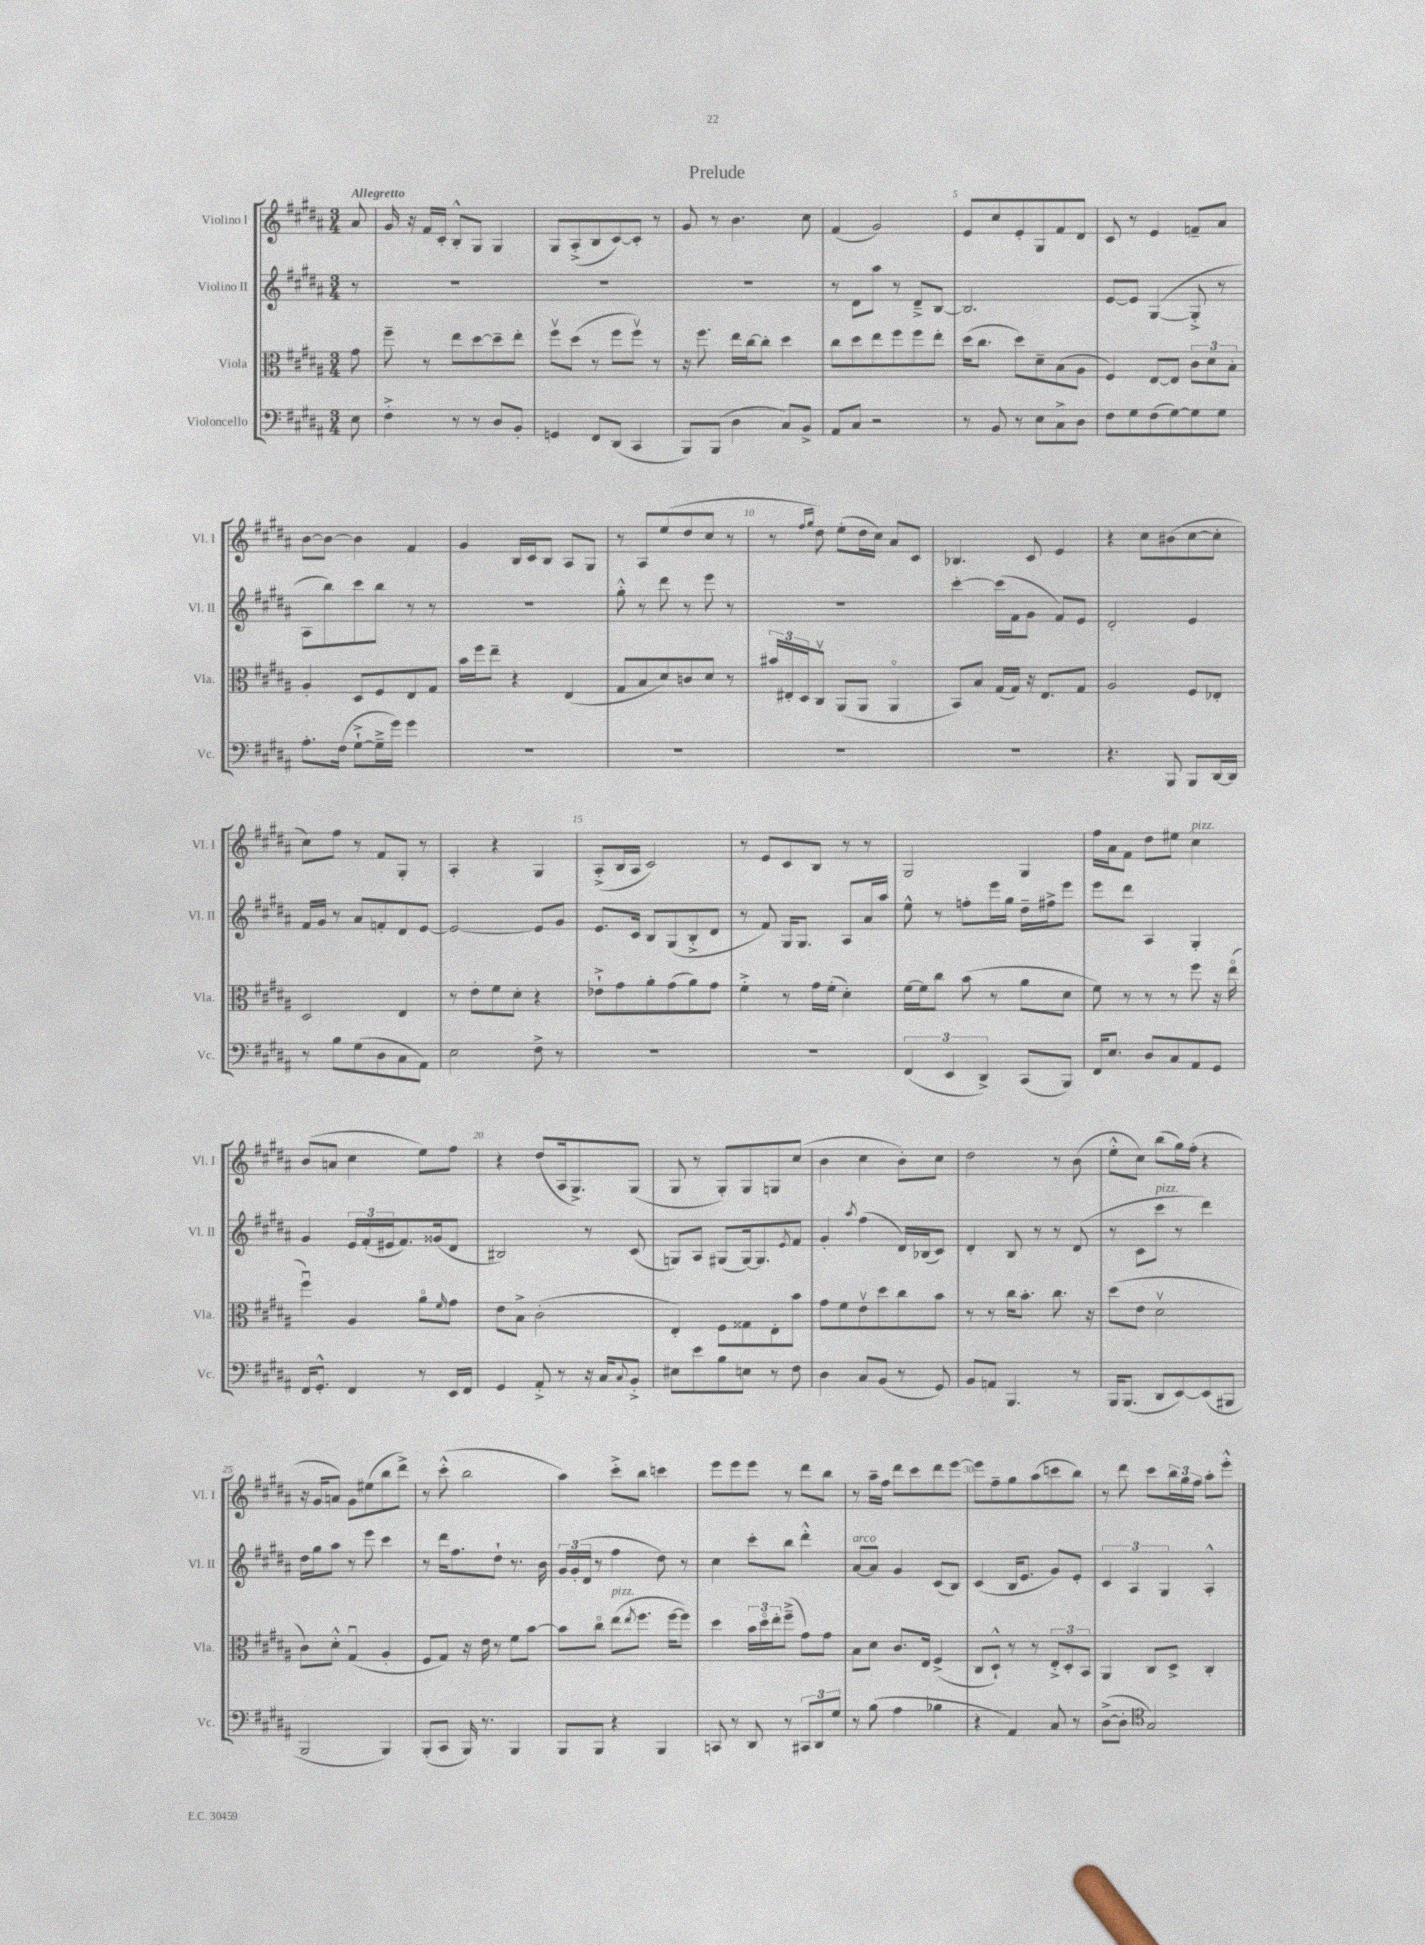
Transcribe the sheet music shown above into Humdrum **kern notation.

**kern	**kern	**kern	**kern
*part4	*part3	*part2	*part1
*staff4	*staff3	*staff2	*staff1
*I"Violoncello	*I"Viola	*I"Violino II	*I"Violino I
*I'Vc.	*I'Vla.	*I'Vl. II	*I'Vl. I
*clefF4	*clefC3	*clefG2	*clefG2
*k[f#c#g#d#a#]	*k[f#c#g#d#a#]	*k[f#c#g#d#a#]	*k[f#c#g#d#a#]
*M3/4	*M3/4	*M3/4	*M3/4
=	=	=	=
!	!	!	!LO:TX:a:B:t=Allegretto
8E\	8g#\	8r	8a#/
=1	=1	=1	=1
4F#'^\	8ff#~\	2.r	16g#/
.	.	.	16r
.	8r	.	16f#/LL
.	.	.	16c#'/JJ
8r	8ee\L	.	8B'^^/L
8r	[8dd#\	.	8G#/J
8D#/L	8dd#~\]	.	4G#/
8BB'/J	8ee'\J	.	.
=2	=2	=2	=2
4GGn/	8ff#v\L	2.r	8G#/L
.	(8dd#\J	.	(8A#'^/
8FF#/L	8r	.	8B/
(8DD#/J	8ff#\L	.	[8c#/)
4CC#/	8ff#v\J)	.	8c#'/J]
.	8r	.	8r
=3	=3	=3	=3
8BBB/L)	16r	2.r	8g#/
.	8.ff#\	.	.
(8BBB/J	.	.	8r
4D#\	16ee\LL	.	4.b\
.	[16cc#\J	.	.
.	8cc#'\J]	.	.
8C#/L)	4dd#\	.	.
8BB^/J	.	.	8cc#\
=4	=4	=4	=4
8AA#/L	8cc#\L	8r	(4f#/
8C#/J	8dd#\	8d#\L	.
2r	8ee\	8aa#\J	2g#/)
.	8ff#\	8r	.
.	8ff#\	8d#~^/L	.
.	8ee'\J	[8B/J	.
=5	=5	=5	=5
8r	(16dd#\KL	2.B/]	8e/L
.	8.cc#\J	.	.
8BB/	.	.	8cc#/
8r	8dd#\L)	.	8e'/
8E\L	8d#~\	.	8G#/
8C#^\	(8B\	.	8f#/
8D#\J	8A#\J	.	8d#/J
=6	=6	=6	=6
8F#\L	4F#/)	[8e/L	8c#/
8G#\	.	8e/J]	8r
(8F#\	[8E/L	([4G#/	4e/
[8G#\)	8E/J]	.	.
8G#\]	12c#\L	8G#'^/]	8fn~/L
.	12d#\	.	.
8G#\J	.	8r	8a#/J
.	12B'\J	.	.
!!LO:LB:g=z
=7	=7	=7	=7
8.A#'\L	4A#'/	8A#\L	[8b\L
.	.	8bb\)	8b\J_
(16F#\Jk	.	.	.
[8G#`^\L	8D#/L	8ccc#\	4b\]
16G#~^\L]	8F#/	8bb\J	.
16g#\JJ)	.	.	.
4g#\	8E/	8r	4f#/
.	8G#/J	8r	.
=8	=8	=8	=8
2.r	16b\LL	2.r	4g#/
.	16ff#\J	.	.
.	8ee~\J	.	.
.	4r	.	16B/LL
.	.	.	16c#/J
.	.	.	8B/J
.	(4E/	.	8A#/L
.	.	.	8G#/J
=9	=9	=9	=9
2.r	8G#/L	8gg#'^^\	8r
.	8B/	8r	8A#/L
.	8d#/)	8ddd#\	(8ee/
.	8cn/	8r	8dd#/
.	8d#/J	8eee\	8cc#/J
.	8r	8r	8r
=10	=10	=10	=10
2.r	24b#X/LL	2.r	8r
.	24E#X'/	.	.
.	24D#/J	.	.
.	.	.	16qqff#/LL
.	.	.	16qqgg#/JJ
.	8C#v/J	.	8dd#\)
.	(8AA#/L	.	(8ee'\L
.	8AA#/J	.	16dd#\L
.	.	.	16cc#\JJ)
.	4AA#/	.	8a#/L
.	.	.	8c#/J
=11	=11	=11	=11
2.r	8BB/L)	[4ccc#'\	4.B-X/
.	8B/J	.	.
.	(16G#/LL	(16ccc#\LL]	.
.	16G#/JJ)	16f#\J	.
.	16r	8g#\J	8c#/
.	8.E/L	.	.
.	.	8f#/L)	4e/
.	8G#/J	8e/J	.
=12	=12	=12	=12
4.r	2A#/	2d#'/	4r
.	.	.	8cc#\L
8BBB/	.	.	(8b#X\
8BBB/L	8F#/L	4e/	[8cc#\
[16DD#/L	8E-X'/J	.	8cc#'\J]
16DD#/JJ]	.	.	.
!!LO:LB:g=z
=13	=13	=13	=13
8r	2D#/	16f#/LL	8cc#\L)
.	.	16g#/JJ	.
8B\L	.	8r	8ff#\J
(8G#\	.	8a#/L	8r
8D#\	.	8fn'/	8f#/L
8C#\	4E/	8d#/	8G#'/J
8AA#\J)	.	[8e/J	8r
=14	=14	=14	=14
2E\	8r	2e/_	4A#'/
.	8e'\L	.	.
.	8f#\	.	4r
.	8d#'\J	.	.
8F#^\	4r	8e/L]	4G#/
8r	.	8g#/J	.
=15	=15	=15	=15
2.r	8e-X`^\L	8.e/L	(8A#'^/L
.	8g#\	.	16B/L
.	.	16c#/Jk	16A#/JJ
.	8a#'\	8B/L	2c#/)
.	(8g#\	(8G#/	.
.	8a#\)	8B'^/	.
.	8g#\J	8d#/J	.
=16	=16	=16	=16
2.r	4f#'^\	8r	8r
.	.	8f#/)	8e/L
.	8r	16G#/KL	8c#/
.	.	8.G#/J	.
.	16g#\LL	.	8B/J
.	(16f#'\JJ	.	.
.	4d#'\)	8A#/L	8r
.	.	16a#/L	8r
.	.	16aa#/JJ	.
=17	=17	=17	=17
(6FF#/	[16f#\LL	8ee^^\	2G#/
.	16f#\J]	.	.
.	8cc#\J	8r	.
6EE/	.	.	.
.	(8b\	8ffn'\L	.
6DD#^/)	.	.	.
.	8r	16eee\L	.
.	.	16gg#\JJ	.
(8CC#/L	8a#\L	16dd#~\LL	4G#/
.	.	16ff#X^\J	.
8BBB/J)	8d#\J	8eee\J	.
=18	=18	=18	=18
16FF#/KL	8f#\)	8eee\L	16ff#\LL
8.E/J	.	.	16a#\J
.	8r	8ddd#\J	8f#\J
8D#/L	8r	4A#/	8dd#\L
8C#/	8r	.	8ee#X\J
!	!	!	!LO:TX:a:i:t=pizz.
8AA#/	8ff#\	4G#'/	4cc#\
8GG#/J	16r	.	.
.	(16ee\	.	.
!!LO:LB:g=z
=19	=19	=19	=19
16FF#/KL	4ff#u\)	4g#/	(8b/L
8.GG#'^^/J	.	.	.
.	.	.	8an/J
4FF#/	4A#/	24e/LL	4cc#\
.	.	(24f#'/	.
.	.	24e#X/J	.
.	.	8.f#/)	.
8r	8a#\L	.	8ee\L)
.	.	(16g##X/k	.
.	16qqf#/	.	.
16EE/LL	8g#\J	8d#/J	8ff#\J
16FF#/JJ	.	.	.
=20	=20	=20	=20
4GG#/	8e\L	2B#X/)	4r
.	8B^\J	.	.
8AA#'^/	(2c#'\	.	(8dd#/L
8r	.	.	16A#/k
.	.	.	8.G#^/)
16r	.	8r	.
16C#/KL	.	.	.
8qqC#/	.	.	.
8BB'^/J	.	(8c#/	(8G#/J
=21	=21	=21	=21
8E#X\L	4E'/)	8Gn/L)	8G#/
8e\	.	8A#/J	8r
8B\	8F#\L	(8G#X/L	8G#'/L)
8En\J	8G##X\	[16G#/k)	8G#/
.	.	8.G#/]	.
8r	8E'\	.	8Gn/
.	.	8qe/	.
8F#\	8b\J	8f#/J	(8cc#/J
=22	=22	=22	=22
4D#\	8g#\L	4g#'/	4b\
.	8f#\	.	.
.	.	8qaa#/	.
8C#/L	8ev\	(4ff#\	4cc#\
(8BB/J	8dd#\	.	.
8r	8cc#\	16d#/LL)	8b'\L)
.	.	(16B-X/J	.
8GG#/)	8b\J	8c#/J)	8cc#\J
=23	=23	=23	=23
8BB/L	8r	4d#'/	2dd#\
8AAn/J	8r	.	.
4.BBB/	16cc#\KL	8B/	.
.	8.b'\J	.	.
.	.	8r	.
.	8.cc#\	8r	8r
8r	.	(8d#/	(8b\
.	16r	.	.
=24	=24	=24	=24
16BBB/KL	(8dd#\L	8r	8ee'^^\L
(8.BBB/J	.	.	.
.	8e\J	8c#\L	8cc#\J)
!	!	!LO:TX:a:i:t=pizz.	!
8DD#/L	2d#v\	8ccc#\J	(8bb\L
[8EE/)	.	8r	16gg#\L)
.	.	.	(16ff#'\JJ
(8EE/]	.	4ddd#\)	4r
8BBB#X/J	.	.	.
!!LO:LB:g=z
=25	=25	=25	=25
2BBB/	8c#\L)	16dd#\LL	16r
.	.	16gg#\J	16g#/KL
.	8d#'^^\J	8aa#\J	8an/J)
.	(4G#u/	8r	8g#\L
.	.	8eee\	(8ee#X\
4BBB/)	4A#'/	4ccc#\	8bb\
.	.	.	8ddd#^\J)
=26	=26	=26	=26
(8BBB'/L	8F#/L	8r	8r
8CC#/J	8G#/J)	16ddd#\KL	(8ccc#'^^\
.	.	8.ff#\	.
16BBB/)	16r	.	2bb\
8.r	16e\	.	.
.	8r	8dd#`\J	.
4BBB/	8f#\L	8.r	.
.	[8b\J	.	.
.	.	16b\	.
=27	=27	=27	=27
8BBB/L	8b\L]	24g#/LL	4aa#\)
.	.	(24g#'/	.
.	.	24d#/JJ	.
8BBB/J	8cc#\J	8r	.
!	!LO:TX:a:i:t=pizz.	!	!
4r	(8ee\L	4ff#\	8ccc#'^\L
.	8qee/	.	.
.	8.ff#\J	.	8bb\J
4BBB/	.	8dd#\)	4cccn\
.	[16ff#\KL	.	.
.	8ff#\J])	8r	.
=28	=28	=28	=28
8CCn/	4dd#\	4cc#\	8eee\L
8r	.	.	8eee\
8DD#/	24b\LL	8ccc#'\L	8eee\J
.	24dd#\	.	.
.	24ee'\J	.	.
8r	(8ff#~^\J	8bb\J	8r
12CC#X/L	8g#\L)	4ddd#'^^\	8ddd#\L
12DD#/	.	.	.
.	8g#\J	.	8bb\J
12G#/J	.	.	.
=29	=29	=29	=29
!	!	!LO:TX:a:i:t=arco	!
8r	8B\L	[8a#/L	8r
(8B\	8d#\J	8a#/J]	16aa#~\LL
.	.	.	16ff#\JJ
4A#\	8.c#/L	4g#/	8ddd#\L
.	.	.	8ccc#\
.	16E/Jk	.	.
4B-X\	(4F#^/	(8c#/L	8ddd#\
.	.	8B/J)	[8eee\J
=30	=30	=30	=30
4r	8C#/L	(4c#/	8eee\L]
.	8D#`^^/J)	.	8ff#~\
4AA#/)	8r	16B/KL	8gg#\
.	.	8.e/J	.
.	8r	.	(8aa#\
8C#/	12E'^/L	8g#/L)	8cccn\
.	12D#'/	.	.
8r	.	8e'/J	8bb\J)
.	12BB/J	.	.
=31	=31	=31	=31
([8D#^\L	4AA#/	6c#/	8r
8D#'\J]	.	.	8ddd#\
.	.	6A#/	.
*clefC4	*	*	*
2G#/)	8C#/L	.	8ccc#\L
.	.	6G#/	.
.	8D#^/J	.	24bb\L
.	.	.	24gg#\
.	.	.	24ff#\JJ
.	4C#'/	4A#'^^/	8aa#'\L
.	.	.	8eee'^^\J
==	==	==	==
*-	*-	*-	*-
